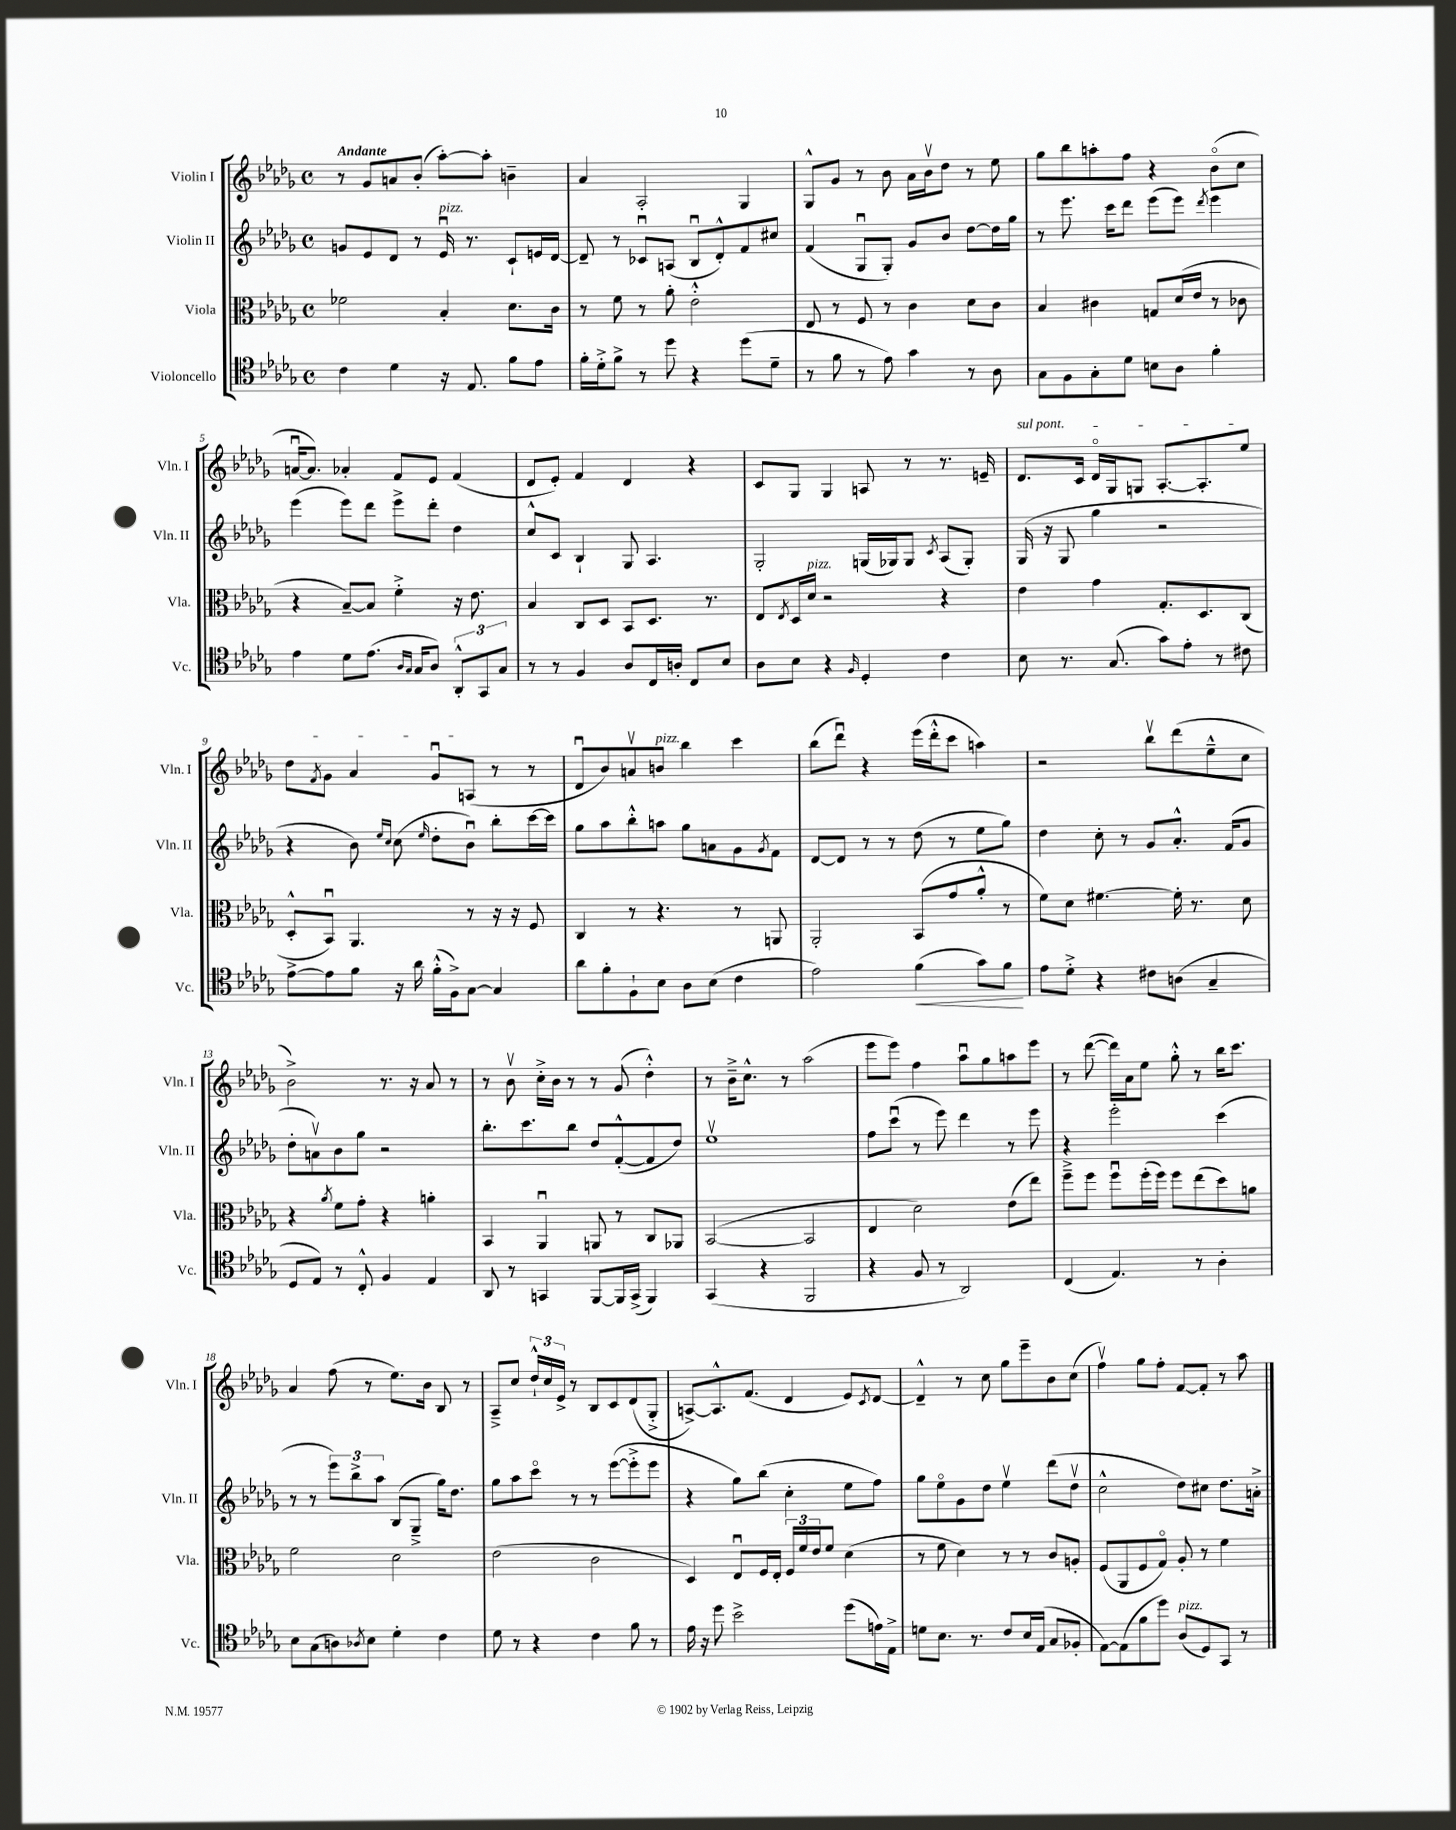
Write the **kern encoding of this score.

**kern	**dynam	**kern	**kern	**kern
*part4	*part4	*part3	*part2	*part1
*staff4	*staff4	*staff3	*staff2	*staff1
*I"Violoncello	*	*I"Viola	*I"Violin II	*I"Violin I
*I'Vc.	*	*I'Vla.	*I'Vln. II	*I'Vln. I
*clefC4	*	*clefC3	*clefG2	*clefG2
*k[b-e-a-d-g-]	*	*k[b-e-a-d-g-]	*k[b-e-a-d-g-]	*k[b-e-a-d-g-]
*M4/4	*	*M4/4	*M4/4	*M4/4
*met(c)	*	*met(c)	*met(c)	*met(c)
=1	=1	=1	=1	=1
!	!	!	!	!LO:TX:a:B:t=Andante
4c\	.	2f-X\	8gn/L	8r
.	.	.	8e-/	8g-/L
4d-\	.	.	8d-/J	8an/
.	.	.	8r	(8b-'/J
!	!	!	!LO:TX:a:i:t=pizz.	!
16r	.	4B-'/	16e-u/	[8aa-'\L)
8.E-/	.	.	8.r	.
.	.	.	.	8aa-'\J]
8f\L	.	8.d-\L	8c`/L	4bn~\
8e-\J	.	.	16en/L	.
.	.	16c\Jk	[16d-/JJ	.
=2	=2	=2	=2	=2
16f'\LL	.	8r	8d-~/]	4a-/
16d-'^\J	.	.	.	.
8f^\J	.	8f\	8r	.
8r	.	8r	8c-Xu/L	2A-'/
8dd-\	.	8a-'\	(8An/J	.
4r	.	2e-'^^\	8B-u/L	.
.	.	.	8d-'^^/)	.
(8dd-\L	.	.	8f/	4G-/
8d-~\J	.	.	8cc#X/J	.
=3	=3	=3	=3	=3
8r	.	8E-/	(4f/	8G-^^/L
8f\	.	8r	.	8g-/J
8r	.	8F/	8G-u/L	8r
8e-\)	.	8r	8G-'/J)	8b-\
4g-\	.	4c\	8g-/L	16a-\LL
.	.	.	.	16b-v\J
.	.	.	8b-/J	8dd-\J
8r	.	8d-\L	[8dd-\L	8r
8A-\	.	8c\J	16dd-\L]	8ee-\
.	.	.	16gg-\JJ	.
=4	=4	=4	=4	=4
8G-\L	.	4B-/	8r	8gg-\L
8F\	.	.	8.eee-\	8bb-\
8G-'\	.	4c#X\	.	8aan'\
.	.	.	16ccc\KL	.
8d-\J	.	.	8ddd-\J	8ff\J
8Bn\L	.	8Gn/L	(8eee-\L	4r
8A-\J	.	(16d-/L	8eee-\J)	.
.	.	16e-/JJ	.	.
.	.	.	8qddd-/	.
4f'\	.	8r	4eee-\	(8b-\L
.	.	8c-X\	.	8cc\J
!!LO:LB:g=z
=5	=5	=5	=5	=5
4e-\	.	4r	(4eee-\	[16anu/KL
.	.	.	.	8.a/J])
8d-\L	.	[8B-~/L)	8eee-\L)	4a-X'/
(8.e-\J	.	8B-/J]	8ddd-\J	.
.	.	4f'^\	8eee-^\L	8f/L
16qqA-/LL	.	.	.	.
16qqG-/JJ	.	.	.	.
16G-/KL	.	.	.	.
8A-/J)	.	.	8ddd-'\J	8e-/J
12AA-'^^/L	.	16r	4dd-\	(4f/
.	.	8.e-\	.	.
12GG-/	.	.	.	.
12G-/J	.	.	.	.
=6	=6	=6	=6	=6
8r	.	4B-/	8cc^^/L	8d-/L
8r	.	.	8c/J	8e-'/J)
4F/	.	8C/L	4B-`/	4f/
.	.	8D-/J	.	.
8A-/L	.	8BB-/L	8G-/	4d-/
16C/L	.	8.D-/J	4.A-/	.
16An'/JJ	.	.	.	.
8C/L	.	.	.	4r
.	.	8.r	.	.
8B-/J	.	.	.	.
=7	=7	=7	=7	=7
8A-\L	.	8E-/L	2G-'/	8c/L
.	.	8qE-/	.	.
8B-\J	.	16D-/L	.	8G-/J
!	!	!LO:TX:a:i:t=pizz.	!	!
.	.	16d-/JJ	.	.
4r	.	2r	.	4G-/
16qqF/	.	.	.	.
4D-'/	.	.	(16Gn/LL	8An/
.	.	.	16G-X/J)	.
.	.	.	8G-/J	8r
.	.	.	8qc/	.
4c\	.	4r	(8A-/L	8.r
.	.	.	8G-'/J)	.
.	.	.	.	16en~/
=8	=8	=8	=8	=8
!	!	!	!	!LO:TX:a:i:t=sul pont.
8B-\	.	4e-\	(16G-/	8.d-/L
.	.	.	16r	.
8.r	.	.	8G-/	.
.	.	.	.	16c/Jk
.	.	4g-\	4gg-\	16d-/LL
(8.G-/	.	.	.	16G-/J
.	.	.	.	8Gn/J
8g-\L)	.	8.G-'/L	2r	[8.A-'/L
8e-'\J	.	.	.	.
.	.	8.D-/	.	8.A-'/]
8r	.	.	.	.
8c#X\	.	(8C/J	.	8ee-/J
!!LO:LB:g=z
=9	=9	=9	=9	=9
[8e-^\L	.	8D-'^^/L	4r	8dd-\L
.	.	.	.	8qf/
8e-\]	.	8BB-u/J)	.	8g-\J
8f\J	.	4.AA-/	8b-\)	4a-/
.	.	.	16qqee-/LL	.
.	.	.	16qqcc/JJ	.
16r	.	.	(8cc\	.
16a-\	.	.	.	.
.	.	.	16qqee-/	.
(16f'^^\LL	.	.	8dd-'\L	8g-u/L
16F^\J)	.	.	.	.
[8G-\J	.	8r	8b-u\J)	(8An/J
4G-/]	.	16r	8bb-'\L	8r
.	.	16r	.	.
.	.	8F/	[16ccc\L	8r
.	.	.	16ccc\JJ]	.
=10	=10	=10	=10	=10
8a-\L	.	4C/	8gg-\L	8d-u/L
8f'\	.	.	8aa-\	8b-/)
8F`\	.	8r	8bb-'^^\	8anv/
!	!	!	!	!LO:TX:a:i:t=pizz.
8B-\J	.	4.r	8aan\J	8bn/J
8A-\L	.	.	8gg-\L	4bb-\
(8B-\J	.	.	8an\	.
4c\	.	8r	8g-\	4ccc\
.	.	.	8qg-/	.
.	.	8AAn/	8f\J	.
=11	=11	=11	=11	=11
2e-\)	.	2AA-'/	[8d-/L	(8bb-\L
.	.	.	8d-/J]	8ddd-u\J)
.	.	.	8r	4r
.	.	.	8r	.
!	!LO:HP:b	!	!	!
(4f\	<	(8BB-/L	(8dd-\	(16eee-\LL
.	.	.	.	16ddd-'^^\J
.	.	8g-/	8r	8ccc\J
8g-\L)	.	8a-'^^/J	8ee-\L	4aan\)
8f\J	.	8r	8gg-\J)	.
.	[	.	.	.
=12	=12	=12	=12	=12
8e-\L	.	8f\L)	4dd-\	2r
8d-'^\J	.	8d-\J	.	.
4r	.	[4.f#X\	8cc'\	.
.	.	.	8r	.
8c#X\L	.	.	8g-/L	8bb-v\L
(8An\J	.	16f#'\]	8.a-'^^/J	(8ddd-\
.	.	8.r	.	.
4G-~/	.	.	.	8ee-~^^\
.	.	.	(16f/KL	.
.	.	8d-\	8g-/J	8cc\J
!!LO:LB:g=z
=13	=13	=13	=13	=13
8D-/L	.	4r	8dd-'\L	2b-^\)
8E-/J)	.	.	8anv\)	.
.	.	8qa-/	.	.
8r	.	8f\L	8b-\	.
8C'^^/	.	8g-'\J	8gg-\J	.
4F/	.	4r	2r	8.r
.	.	.	.	16r
4E-/	.	4an'\	.	8a-/
.	.	.	.	8r
=14	=14	=14	=14	=14
8AA-/	.	4BB-/	8.bb-'\L	8r
8r	.	.	.	8b-v\
.	.	.	8.ccc\	.
4GGn/	.	4AA-u/	.	16cc'^\LL
.	.	.	.	16b-\JJ
.	.	.	8bb-\J	8r
[8FF/L	.	8AAn/	8dd-/L	8r
16FF/L]	.	8r	([8f'^^/	(8g-/
(16GG^/JJ	.	.	.	.
4FF/)	.	8C/L	8f/]	4dd-'^^\)
.	.	8AA-X/J	8dd-/J)	.
=15	=15	=15	=15	=15
(4GG-/	.	([2BB-/	1ee-v	8r
.	.	.	.	16b-~^\KL
.	.	.	.	8.cc^^\J
4r	.	.	.	.
.	.	.	.	8r
2FF/	.	2BB-/]	.	(2aa-\
=16	=16	=16	=16	=16
4r	.	4E-/	8ff\L	8eee-\L
.	.	.	(8cccu\J	8eee-\J)
8F/	.	2d-\)	8r	4ff\
8r	.	.	8eee-\)	.
2AA-/)	.	.	4ddd-\	8aa-u\L
.	.	.	.	8gg-\
.	.	(8e-\L	8r	8aan\
.	.	8ee-\J)	8eee-\	8eee-\J
=17	=17	=17	=17	=17
(4C/	.	8ff~^\L	4r	8r
.	.	8ff\J	.	([8ddd-\
4.E-/)	.	8ffu\L	2eee-'\	16ddd-\LL])
.	.	.	.	16a-\J
.	.	(16ff'\L	.	8ee-\J
.	.	16ff\JJ)	.	.
.	.	8ff\L	.	8gg-'^^\
8r	.	(8ee-\	.	8r
4A-'\	.	8dd-\)	(4ccc\	16bb-\KL
.	.	.	.	8.ccc\J
.	.	8an\J	.	.
!!LO:LB:g=z
=18	=18	=18	=18	=18
8B-\L	.	2f\	8r	4a-/
(8G-\	.	.	8r	.
8An\)	.	.	12eee-\L)	(8ff\
.	.	.	12bb-^\	.
8qA-X/	.	.	.	.
8B-\J	.	.	.	8r
.	.	.	12aa-\J	.
4d-'\	.	2d-\	(8B-/L	8.ee-\L)
.	.	.	8G-~^/J	.
.	.	.	.	16b-\Jk
4c\	.	.	16gg-\KL)	8B-/
.	.	.	8.dd-\J	.
.	.	.	.	8r
=19	=19	=19	=19	=19
8d-\	.	(2e-\	8gg-\L	8A-~^/L
8r	.	.	8aa-\	8cc/J
4r	.	.	8ccc\J	24dd-`^^/LL
.	.	.	.	24cc/
.	.	.	.	24e-^/JJ
.	.	.	8r	8r
4c\	.	2c\	8r	8B-/L
.	.	.	([8eee-\L	8c/
8f\	.	.	8eee-'^\]	(8d-/
8r	.	.	8eee-\J	8G-'^/J
=20	=20	=20	=20	=20
16e-\	.	4D-/)	4r	[8An^/L)
16r	.	.	.	.
8dd-\	.	.	.	8.A^^/]
2b-^\	.	8E-u/L	8gg-\L)	.
.	.	.	.	(8.f/J
.	.	16F/L	(8bb-\J	.
.	.	16E-'/JJ	.	.
.	.	24F/LL	4cc'\	4d-/
.	.	24f/	.	.
.	.	24e-/J	.	.
.	.	8f/J	.	.
(8dd-\L	.	(4d-\	8ee-\L	8e-/L)
.	.	.	.	8qc/
16en\L)	.	.	8ff\J)	[8d-/J
16E-^\JJ	.	.	.	.
=21	=21	=21	=21	=21
8dn\L	.	8r	8gg-\L	4d-~^^/]
8.B-\J	.	8f\	8ee-\	.
.	.	4d-\)	8g-\	8r
8.r	.	.	.	.
.	.	.	8dd-\J	8cc\
8c/L	.	8r	4ee-v\	8gg-\L
16B-/L	.	8r	.	8eee-~\
(16E-/JJ	.	.	.	.
8G-/L	.	8c/L	(8ddd-\L	8b-\
8F-X'/J	.	8An'/J	8dd-v\J	(8cc\J
=22	=22	=22	=22	=22
[8E-\L)	.	(8F/L	2cc^^\	4ffv\)
(8E-\]	.	8AA-/	.	.
8f\	.	8F/	.	8gg-\L
8dd-\J)	.	8G-/J)	.	8ff'\J
!LO:TX:a:i:t=pizz.	!	!	!	!
(8A-/L	.	8A-'/	8dd-\L)	[8f/L
8D-/)	.	8r	8cc#X\J	8f'/J]
8GG-/J	.	4f\	8.dd-\L	8r
8r	.	.	.	8aa-\
.	.	.	16an'^\Jk	.
==	==	==	==	==
*-	*-	*-	*-	*-
